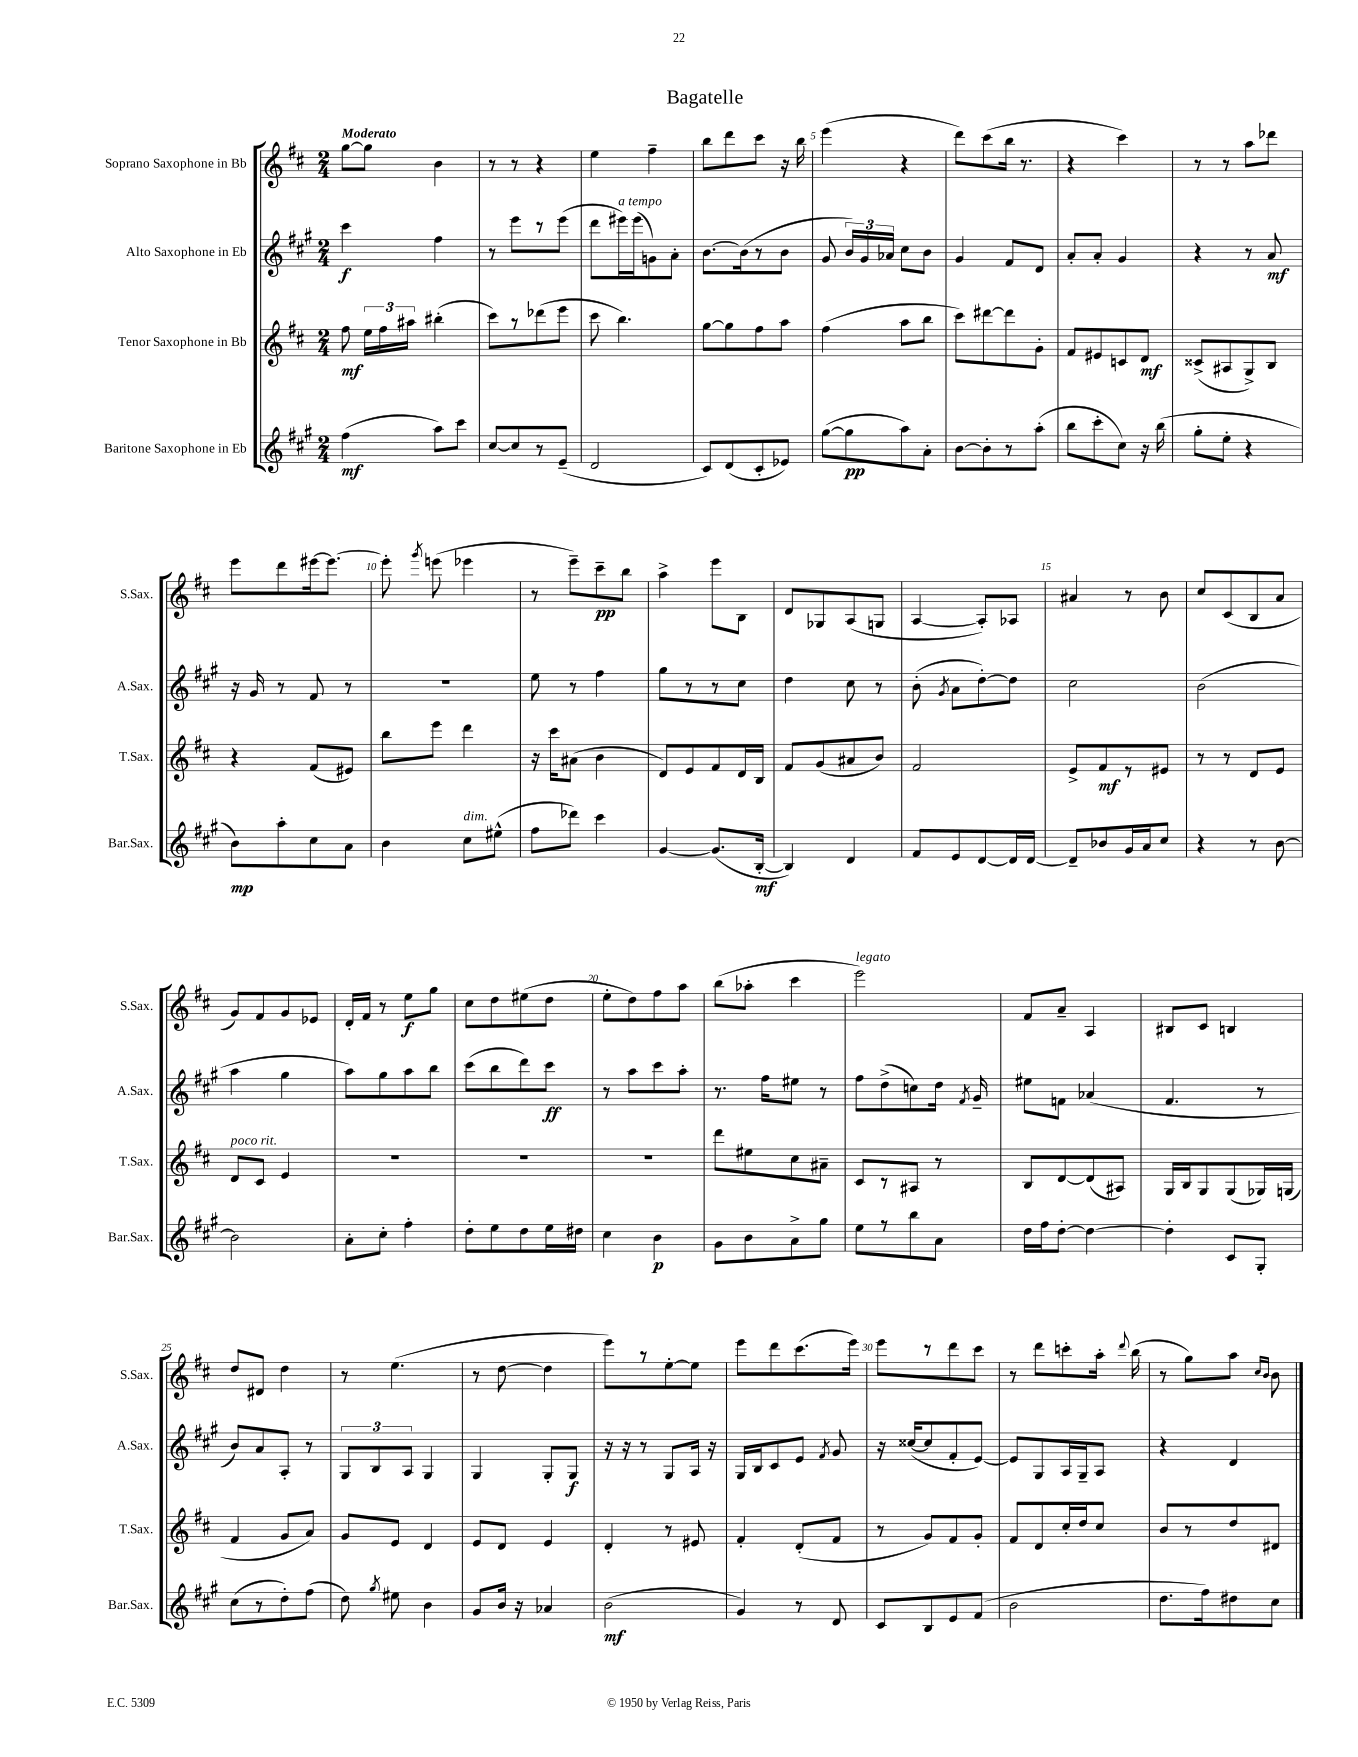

**kern	**dynam	**kern	**dynam	**kern	**dynam	**kern	**dynam
*part4	*part4	*part3	*part3	*part2	*part2	*part1	*part1
*staff4	*staff4	*staff3	*staff3	*staff2	*staff2	*staff1	*staff1
*I"Baritone Saxophone in Eb	*	*I"Tenor Saxophone in Bb	*	*I"Alto Saxophone in Eb	*	*I"Soprano Saxophone in Bb	*
*I'Bar.Sax.	*	*I'T.Sax.	*	*I'A.Sax.	*	*I'S.Sax.	*
*clefG2	*	*clefG2	*	*clefG2	*	*clefG2	*
*k[f#c#g#]	*	*k[f#c#]	*	*k[f#c#g#]	*	*k[f#c#]	*
*M2/4	*	*M2/4	*	*M2/4	*	*M2/4	*
=1	=1	=1	=1	=1	=1	=1	=1
!	!	!	!	!	!	!LO:TX:a:B:t=Moderato	!
(4ff#\	mf	8ff#\	mf	4ccc#\	f	[8gg\L	.
.	.	24ee\LL	.	.	.	8gg\J]	.
.	.	24ff#\	.	.	.	.	.
.	.	24aa#X\JJ	.	.	.	.	.
8aa\L)	.	(4bb#X'\	.	4ff#\	.	4b\	.
8ccc#\J	.	.	.	.	.	.	.
=2	=2	=2	=2	=2	=2	=2	=2
[8cc#/L	.	8ccc#\L)	.	8r	.	8r	.
8cc#/]	.	8r	.	8eee\L	.	8r	.
8r	.	(8ddd-X\	.	8r	.	4r	.
(8e~/J	.	8eee\J	.	(8eee\J	.	.	.
=3	=3	=3	=3	=3	=3	=3	=3
2d/	.	8ccc#\	.	8ddd\L	.	4ee\	.
!	!	!	!	!LO:TX:a:i:t=a tempo	!	!	!
.	.	4.bb\)	.	16eee#X\L)	.	.	.
.	.	.	.	(16eee#\J	.	.	.
.	.	.	.	8gn\)	.	4ff#~\	.
.	.	.	.	8a'\J	.	.	.
=4	=4	=4	=4	=4	=4	=4	=4
8c#/L)	.	[8gg\L	.	[8.b\L	.	8bb\L	.
(8d/	.	8gg\]	.	.	.	8ddd\	.
.	.	.	.	(16b\k]	.	.	.
8c#'/	.	8ff#\	.	8r	.	8ccc#\J	.
8e-X/J)	.	8aa\J	.	8b\J	.	16r	.
.	.	.	.	.	.	16bb\	.
=5	=5	=5	=5	=5	=5	=5	=5
([8gg#\L	.	(4ff#\	.	8g#/	.	(4eee\	.
8gg#\]	pp	.	.	24b/LL)	.	.	.
.	.	.	.	24g#/	.	.	.
.	.	.	.	24a-X/JJ	.	.	.
8aa\)	.	8aa\L	.	8cc#\L	.	4r	.
8a'\J	.	8bb\J	.	8b\J	.	.	.
=6	=6	=6	=6	=6	=6	=6	=6
[8b\L	.	8ccc#\L)	.	4g#/	.	8ddd\L)	.
8b'\]	.	[8ddd#X\	.	.	.	(8ccc#\	.
8r	.	8ddd#\]	.	8f#/L	.	16bb\Jk	.
.	.	.	.	.	.	8.r	.
(8aa'\J	.	8g'\J	.	8d/J	.	.	.
=7	=7	=7	=7	=7	=7	=7	=7
8bb\L	.	8f#/L	.	8a'/L	.	4r	.
8ccc#'\	.	8e#X/	.	8a'/J	.	.	.
8cc#\J)	.	8cn/	.	4g#/	.	4ccc#\)	.
16r	.	8d/J	mf	.	.	.	.
(16bb\	.	.	.	.	.	.	.
=8	=8	=8	=8	=8	=8	=8	=8
8gg#'\L	.	(8c##X^/L	.	4r	.	8r	.
8ee'\J	.	8A#X/	.	.	.	8r	.
4r	.	8G^/)	.	8r	.	8aa\L	.
.	.	8B/J	.	8a/	mf	8ddd-X\J	.
!!LO:LB:g=z
=9	=9	=9	=9	=9	=9	=9	=9
8b\L)	mp	4r	.	16r	.	8eee\L	.
.	.	.	.	16g#/	.	.	.
8aa'\	.	.	.	8r	.	8ddd\	.
8cc#\	.	(8f#/L	.	8f#/	.	[16eee#X\k	.
.	.	.	.	.	.	8.eee#\J_	.
8a\J	.	8e#X/J)	.	8r	.	.	.
=10	=10	=10	=10	=10	=10	=10	=10
4b\	.	8bb\L	.	2r	.	8eee#'\]	.
.	.	.	.	.	.	8qggg/	.
.	.	8eee\J	.	.	.	(8eeen\	.
!LO:TX:a:i:t=dim.	!	!	!	!	!	!	!
8cc#\L	.	4ddd\	.	.	.	4eee-X\	.
(8ee#X^^\J	.	.	.	.	.	.	.
=11	=11	=11	=11	=11	=11	=11	=11
8ff#\L	.	16r	.	8ee\	.	8r	.
.	.	16ccc#\KL	.	.	.	.	.
8ddd-X\J)	.	(8a#X\J	.	8r	.	8eee~\L)	.
4ccc#\	.	4b\	.	4ff#\	.	8ccc#~\	pp
.	.	.	.	.	.	8bb\J	.
=12	=12	=12	=12	=12	=12	=12	=12
[4g#/	.	8d/L)	.	8gg#\L	.	4aa^\	.
.	.	8e/	.	8r	.	.	.
(8.g#/L]	.	8f#/	.	8r	.	8eee\L	.
.	.	16d/L	.	8cc#\J	.	8B\J	.
[16B'/Jk	mf	16B/JJ	.	.	.	.	.
=13	=13	=13	=13	=13	=13	=13	=13
4B/])	.	8f#/L	.	4dd\	.	8d/L	.
.	.	(8g/	.	.	.	8G-X/	.
4d/	.	8a#X/	.	8cc#\	.	(8A/	.
.	.	8b/J)	.	8r	.	8Gn/J	.
=14	=14	=14	=14	=14	=14	=14	=14
8f#/L	.	2f#/	.	(8b'\	.	[4A/	.
.	.	.	.	8qg#/	.	.	.
8e/	.	.	.	8a\L	.	.	.
[8d/	.	.	.	[8dd'\)	.	8A'/L])	.
16d/L]	.	.	.	8dd\J]	.	8A-X/J	.
[16d/JJ	.	.	.	.	.	.	.
=15	=15	=15	=15	=15	=15	=15	=15
8d~/L]	.	8e^/L	.	2cc#\	.	4a#X/	.
8b-X/	.	8f#/	mf	.	.	.	.
16g#/L	.	8r	.	.	.	8r	.
16a/J	.	.	.	.	.	.	.
8cc#/J	.	8e#X/J	.	.	.	8b\	.
=16	=16	=16	=16	=16	=16	=16	=16
4r	.	8r	.	(2b\	.	8cc#/L	.
.	.	8r	.	.	.	(8c#/	.
8r	.	8d/L	.	.	.	8B/	.
[8b\	.	8e/J	.	.	.	8a/J	.
!!LO:LB:g=z
=17	=17	=17	=17	=17	=17	=17	=17
!	!	!LO:TX:a:i:t=poco rit.	!	!	!	!	!
2b\]	.	8d/L	.	4aa\	.	8g/L)	.
.	.	8c#/J	.	.	.	8f#/	.
.	.	4e/	.	4gg#\	.	8g/	.
.	.	.	.	.	.	8e-X/J	.
=18	=18	=18	=18	=18	=18	=18	=18
8a'\L	.	2r	.	8aa\L)	.	16d'/LL	.
.	.	.	.	.	.	16f#/JJ	.
8cc#'\J	.	.	.	8gg#\	.	8r	.
4ff#'\	.	.	.	8aa\	.	8ee\L	f
.	.	.	.	8bb\J	.	8gg\J	.
=19	=19	=19	=19	=19	=19	=19	=19
8dd'\L	.	2r	.	(8ccc#\L	.	8cc#\L	.
8ee\	.	.	.	8bb\	.	8dd\	.
8dd\	.	.	.	8ddd\)	.	(8ee#X\	.
16ee\L	.	.	.	8ccc#\J	ff	8dd\J	.
16dd#X\JJ	.	.	.	.	.	.	.
=20	=20	=20	=20	=20	=20	=20	=20
4cc#\	.	2r	.	8r	.	8ee'\L	.
.	.	.	.	8aa\L	.	8dd\)	.
4b\	p	.	.	8ccc#\	.	8ff#\	.
.	.	.	.	8aa'\J	.	8aa\J	.
=21	=21	=21	=21	=21	=21	=21	=21
8g#\L	.	8ddd\L	.	8.r	.	(8bb\L	.
8b\	.	8ee#X\	.	.	.	8aa-X'\J	.
.	.	.	.	16ff#\KL	.	.	.
8a^\	.	8cc#\	.	8ee#X\J	.	4ccc#\	.
8gg#\J	.	8a#X~\J	.	8r	.	.	.
=22	=22	=22	=22	=22	=22	=22	=22
!	!	!	!	!	!	!LO:TX:a:i:t=legato	!
8ee\L	.	8c#/L	.	8ff#\L	.	2eee\)	.
8r	.	8r	.	(8dd^\	.	.	.
8bb\	.	8A#X/J	.	8ccn\)	.	.	.
8a\J	.	8r	.	16dd\Jk	.	.	.
.	.	.	.	8qf#/	.	.	.
.	.	.	.	16g#~/	.	.	.
=23	=23	=23	=23	=23	=23	=23	=23
16dd\LL	.	8B/L	.	8ee#X\L	.	8f#/L	.
16ff#\J	.	.	.	.	.	.	.
[8dd'\J	.	[8d/	.	8fn\J	.	8a~/J	.
4dd\_	.	(8d/]	.	(4a-X/	.	4A/	.
.	.	8A#X/J)	.	.	.	.	.
=24	=24	=24	=24	=24	=24	=24	=24
4dd'\]	.	16G/LL	.	4.f#/	.	8B#X/L	.
.	.	16B/J	.	.	.	.	.
.	.	8G/	.	.	.	8c#/J	.
8c#/L	.	(8G/	.	.	.	4Bn/	.
8G#'/J	.	16G-X/L)	.	8r	.	.	.
.	.	(16Gn/JJ	.	.	.	.	.
!!LO:LB:g=z
=25	=25	=25	=25	=25	=25	=25	=25
(8cc#\L	.	4f#/	.	8b/L)	.	8dd/L	.
8r	.	.	.	8a/	.	8d#X/J	.
8dd'\)	.	8g/L	.	8A'/J	.	4dd\	.
(8ff#\J	.	8a/J)	.	8r	.	.	.
=26	=26	=26	=26	=26	=26	=26	=26
8dd\)	.	8g/L	.	12G#/L	.	8r	.
.	.	.	.	12B/	.	.	.
8qgg#/	.	.	.	.	.	.	.
8ee#X\	.	8e/J	.	.	.	(4.ee\	.
.	.	.	.	12A/J	.	.	.
4b\	.	4d/	.	4G#/	.	.	.
=27	=27	=27	=27	=27	=27	=27	=27
8g#/L	.	8e/L	.	4G#/	.	8r	.
16b/Jk	.	8d/J	.	.	.	[8dd\	.
16r	.	.	.	.	.	.	.
4a-X/	.	4e/	.	8G#'/L	.	4dd\]	.
.	.	.	.	8G#/J	f	.	.
=28	=28	=28	=28	=28	=28	=28	=28
(2b\	mf	4d'/	.	16r	.	8eee\L)	.
.	.	.	.	16r	.	.	.
.	.	.	.	8r	.	8r	.
.	.	8r	.	8G#/L	.	[8ee'\	.
.	.	8e#X/	.	16A/Jk	.	8ee\J]	.
.	.	.	.	16r	.	.	.
=29	=29	=29	=29	=29	=29	=29	=29
4g#/)	.	4f#'/	.	16G#/LL	.	8eee\L	.
.	.	.	.	16B/J	.	.	.
.	.	.	.	8c#/	.	8ddd\	.
8r	.	(8d'/L	.	8e/J	.	(8.ccc#\	.
.	.	.	.	8qf#/	.	.	.
8d/	.	8f#/J	.	8g#/	.	.	.
.	.	.	.	.	.	16eee\Jk)	.
=30	=30	=30	=30	=30	=30	=30	=30
8c#/L	.	8r	.	16r	.	8eee\L	.
.	.	.	.	([16cc##X/KL	.	.	.
8B/	.	8g/L)	.	8cc##/]	.	8r	.
8e/	.	8f#/	.	8f#'/	.	8ddd\	.
(8f#/J	.	8g'/J	.	[8e/J)	.	8ccc#\J	.
=31	=31	=31	=31	=31	=31	=31	=31
2b\	.	8f#/L	.	8e/L]	.	8r	.
.	.	8d/	.	8G#/	.	8ddd\L	.
.	.	16cc#'/L	.	16A/L	.	8cccn'\	.
.	.	16dd/J	.	16G#~/J	.	.	.
.	.	8cc#/J	.	8A/J	.	16aa'\Jk	.
.	.	.	.	.	.	8qqddd/	.
.	.	.	.	.	.	(16bb\	.
=32	=32	=32	=32	=32	=32	=32	=32
8.dd\L	.	8b/L	.	4r	.	8r	.
.	.	8r	.	.	.	8gg\L)	.
16ff#\k)	.	.	.	.	.	.	.
8dd#X\	.	8dd/	.	4d/	.	8aa\J	.
.	.	.	.	.	.	16qqcc#/LL	.
.	.	.	.	.	.	16qqb/JJ	.
8cc#\J	.	8d#X/J	.	.	.	8b\	.
==	==	==	==	==	==	==	==
*-	*-	*-	*-	*-	*-	*-	*-
